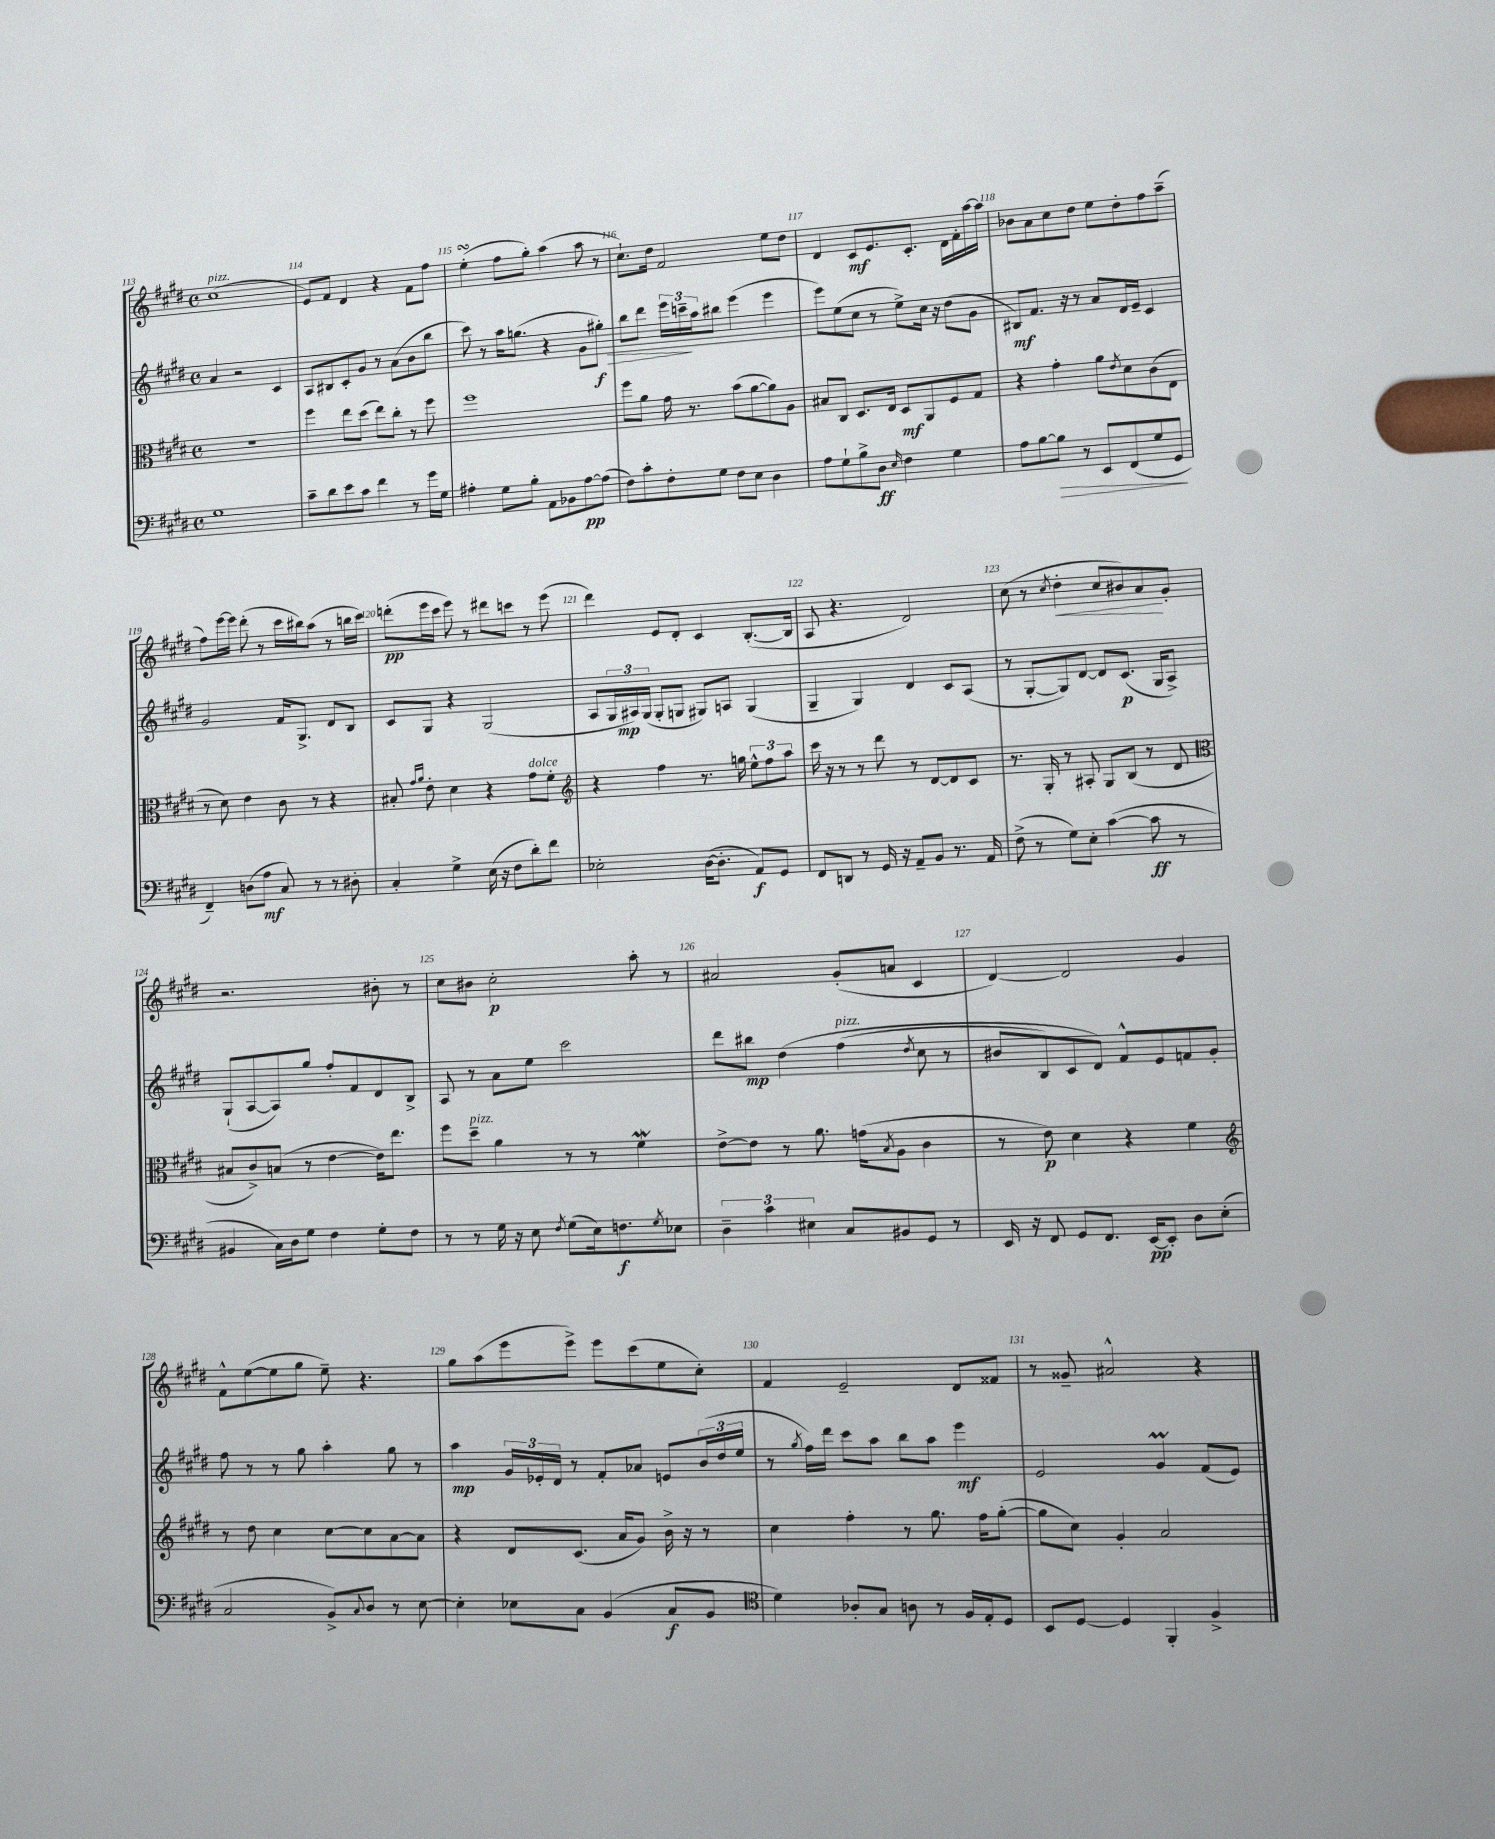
<<
\new StaffGroup <<
\new Staff = "s0" {
    \clef treble \key e \major \defaultTimeSignature \time 4/4
    cis''1^\markup { \italic "pizz." }( |
    e'8) fis'8 dis'4 r4 fis'8 fis''8 |
    e''4-.\turn( fis''8 gis''8-.) a''4( a''8 r8 |
    cis''8.-!) dis''16 fis'2 e''8 dis''8 |
    dis'4 cis'8\mf e'8. cis'8.-. dis'16 fis'16-. a''16~ a''16 |
    bes'8 a'8 cis''8 dis''8 e''8 dis''8-. fis''8 a''8--( |
    fis''8) e'''16~ e'''16 dis'''8-.( r8 cis'''16 bis''16) a''8( r8 b''16 cis'''16) |
    d'''8-.\pp( e'''16 cis'''16 e'''8) r8 dis'''8 c'''8 r8 e'''8( |
    dis'''4) e'8 dis'8-. cis'4 b8.~-.( b16 |
    a8 r4. dis'2) |
    cis''8( r8 \acciaccatura { cis''8 } dis''4-.\< cis''8 bis'8) a'8\! gis'8-. |
    r2. bis'8-. r8 |
    cis''8 bis'8 cis''2-.\p a''8-. r8 |
    ais'2 gis'8-.( a'8 cis'4 |
    dis'4~) dis'2 gis'4 |
    fis'8-^ e''8~( e''8 gis''8 e''8--) r4. |
    gis''8 a''8( e'''8 e'''8->) e'''8 cis'''8( e''8 cis''8-.) |
    fis'4 e'2-- dis'8 fisis'8 |
    r8 gisis'8-- ais'2-^ r4 \bar "|." |
}
\new Staff = "s1" {
    \clef treble \key e \major \defaultTimeSignature \time 4/4
    a'4 r2 cis'4 |
    a8 bis8 cis'8-. gis'8 r8 a'8( b'8 b''8 |
    cis'''8) r8 a''16 g''8.( r4 gis'8 gis''8-.\f\>) |
    b''8 dis'''8 \tuplet 3/2 { e'''16 c'''16--\! a''16 } bis''8 e'''4( e'''4 |
    e'''8) e''8( cis''8 r8 e''8->) cis''16 r16 dis''8( gis'8 |
    bis8\mf) fis'8. r16 r8 a'8 dis'16 e'16-- cis'4 |
    gis'2 fis'16 gis8.-> dis'8 b8 |
    cis'8 gis8 r4 gis2( |
    a8 \tuplet 3/2 { gis16 ais16\mp) gis16( } gis8-. g8 gis8) a8 gis4( |
    gis4-- gis4) dis'4 cis'8 a8( |
    r8 gis8~-. gis8) dis'8~ dis'8 cis'8.\p( gis16 a8->) |
    gis8-!( a8~ a8) gis''8 fis''8-. fis'8 dis'8 b8-> |
    a8 r8 a'8 e''8 cis'''2 |
    dis'''8 bis''8\mp dis''4\( fis''4^\markup { \italic "pizz." }( \acciaccatura { dis''8 } cis''8 r8 |
    bis'8 b8) cis'8 dis'8\) fis'8-^ e'8 f'8 gis'8-. |
    fis''8 r8 r8 gis''8 a''4-. gis''8 r8 |
    a''4\mp \tuplet 3/2 { gis'16 ees'16-. dis'16 } r8 fis'8-. aes'8 e'8 \tuplet 3/2 { b'16( dis''16 e''16 } |
    r8 \acciaccatura { gis''8 } fis''16) dis'''16 cis'''8 a''8 b''8 a''8 e'''4\mf |
    e'2 gis'4\prall fis'8( e'8) \bar "|." |
}
\new Staff = "s2" {
    \clef alto \key e \major \defaultTimeSignature \time 4/4
    R1 |
    fis''4 e''8 dis''8( e''8) cis''8-. r8 fis''8 |
    fis''1 |
    fis''8 a'8 gis'16 r8. b'8( a'8~ a'8) a8 |
    bis8 cis8 dis8. e16 dis8\mf a,8 fis8 gis8 |
    r4 gis'4-. a'8 \acciaccatura { e'8 } dis'8 cis'8( e8 |
    r8 dis'8) e'4 cis'8 r8 r4 |
    bis8-. \grace { gis'16 a'16 } e'8-. dis'4 r4 gis'8^\markup { \italic "dolce" } fis'8-. |
    \clef treble r4 fis''4 r8. g''16 \tuplet 3/2 { e''8-^ fis''8 a''8 } |
    cis'''16 r16 r8 r8 dis'''8 r8 dis'8~ dis'8 cis'8 |
    r8. gis16-. r8 ais8-. gis8 b8( r8 dis'8 |
    \clef alto bis8 cis'8->) b8( r8 e'4~ e'16) e''8. |
    fis''8 dis''8--^\markup { \italic "pizz." } a'4 r8 r8 fis'4\mordent |
    e'8~-> e'8 r8 a'8. g'16( \acciaccatura { b8 } a8 cis'4 |
    r8 e'8\p) dis'4 r4 fis'4 |
    \clef treble r8 dis''8 cis''4 cis''8~ cis''8 a'8~ a'8 |
    r4 dis'8 cis'8.( a'16 gis'8) b'16-> r16 r8 |
    cis''4 fis''4-. r8 gis''8. fis''16 gis''8~-.( |
    gis''8 cis''8) gis'4-. a'2 \bar "|." |
}
\new Staff = "s3" {
    \clef bass \key e \major \defaultTimeSignature \time 4/4
    gis1 |
    cis'8-- dis'8 e'8 cis'8 fis'4 r8 gis'16 gis16 |
    ais4-. gis8 b8-. a,8 bes,8 ais8~\pp ais8( |
    fis8) cis'8-. fis8-. gis8 fis8 e8 dis4 |
    a8 gis8-! b8-> dis8\ff \grace { e16 } fis4 gis4 |
    a8 b8~ b8\> r8 e,8 fis,8( gis8 gis,8\! |
    fis,4--) d8( a8\mf cis8) r8 r8 dis8-. |
    cis4-. gis4-> e16( r16 fis8 dis'8-.) fis'8 |
    ees2-. dis16~( dis8.-. a,8\f) gis,8 |
    fis,8 d,8 r8 gis,16 r16 a,8-- b,8 r8. a,16 |
    fis8->( r8 gis8) e8-. cis'4~( cis'8\ff r8 |
    bis,4 cis16) dis16 gis8 fis4 gis8-. fis8 |
    r8 r8 gis16 r16 e8 \acciaccatura { fis8 } gis8( e16) f8.\f \acciaccatura { gis8 } ees8 |
    \tuplet 3/2 { dis4-- cis'4 eis4 } cis8 bis,8 gis,8 r8 |
    e,16 r16 fis,8 gis,8 fis,8. e,16~\pp e,8-. dis8 e8-.( |
    cis2 b,8->) \appoggiatura { cis8 } dis8 r8 e8~ |
    e4-. ees8 cis8 b,4( cis8\f b,8 |
    \clef tenor dis'4) aes8-. gis8 a8 r8 fis16 e16-. dis8 |
    b,8 dis8~ dis4 fis,4-. fis4-> \bar "|." |
}
>>
>>
\layout { \context { \Score currentBarNumber = #113 \override BarNumber.break-visibility = ##(#f #t #t) barNumberVisibility = #all-bar-numbers-visible } }
